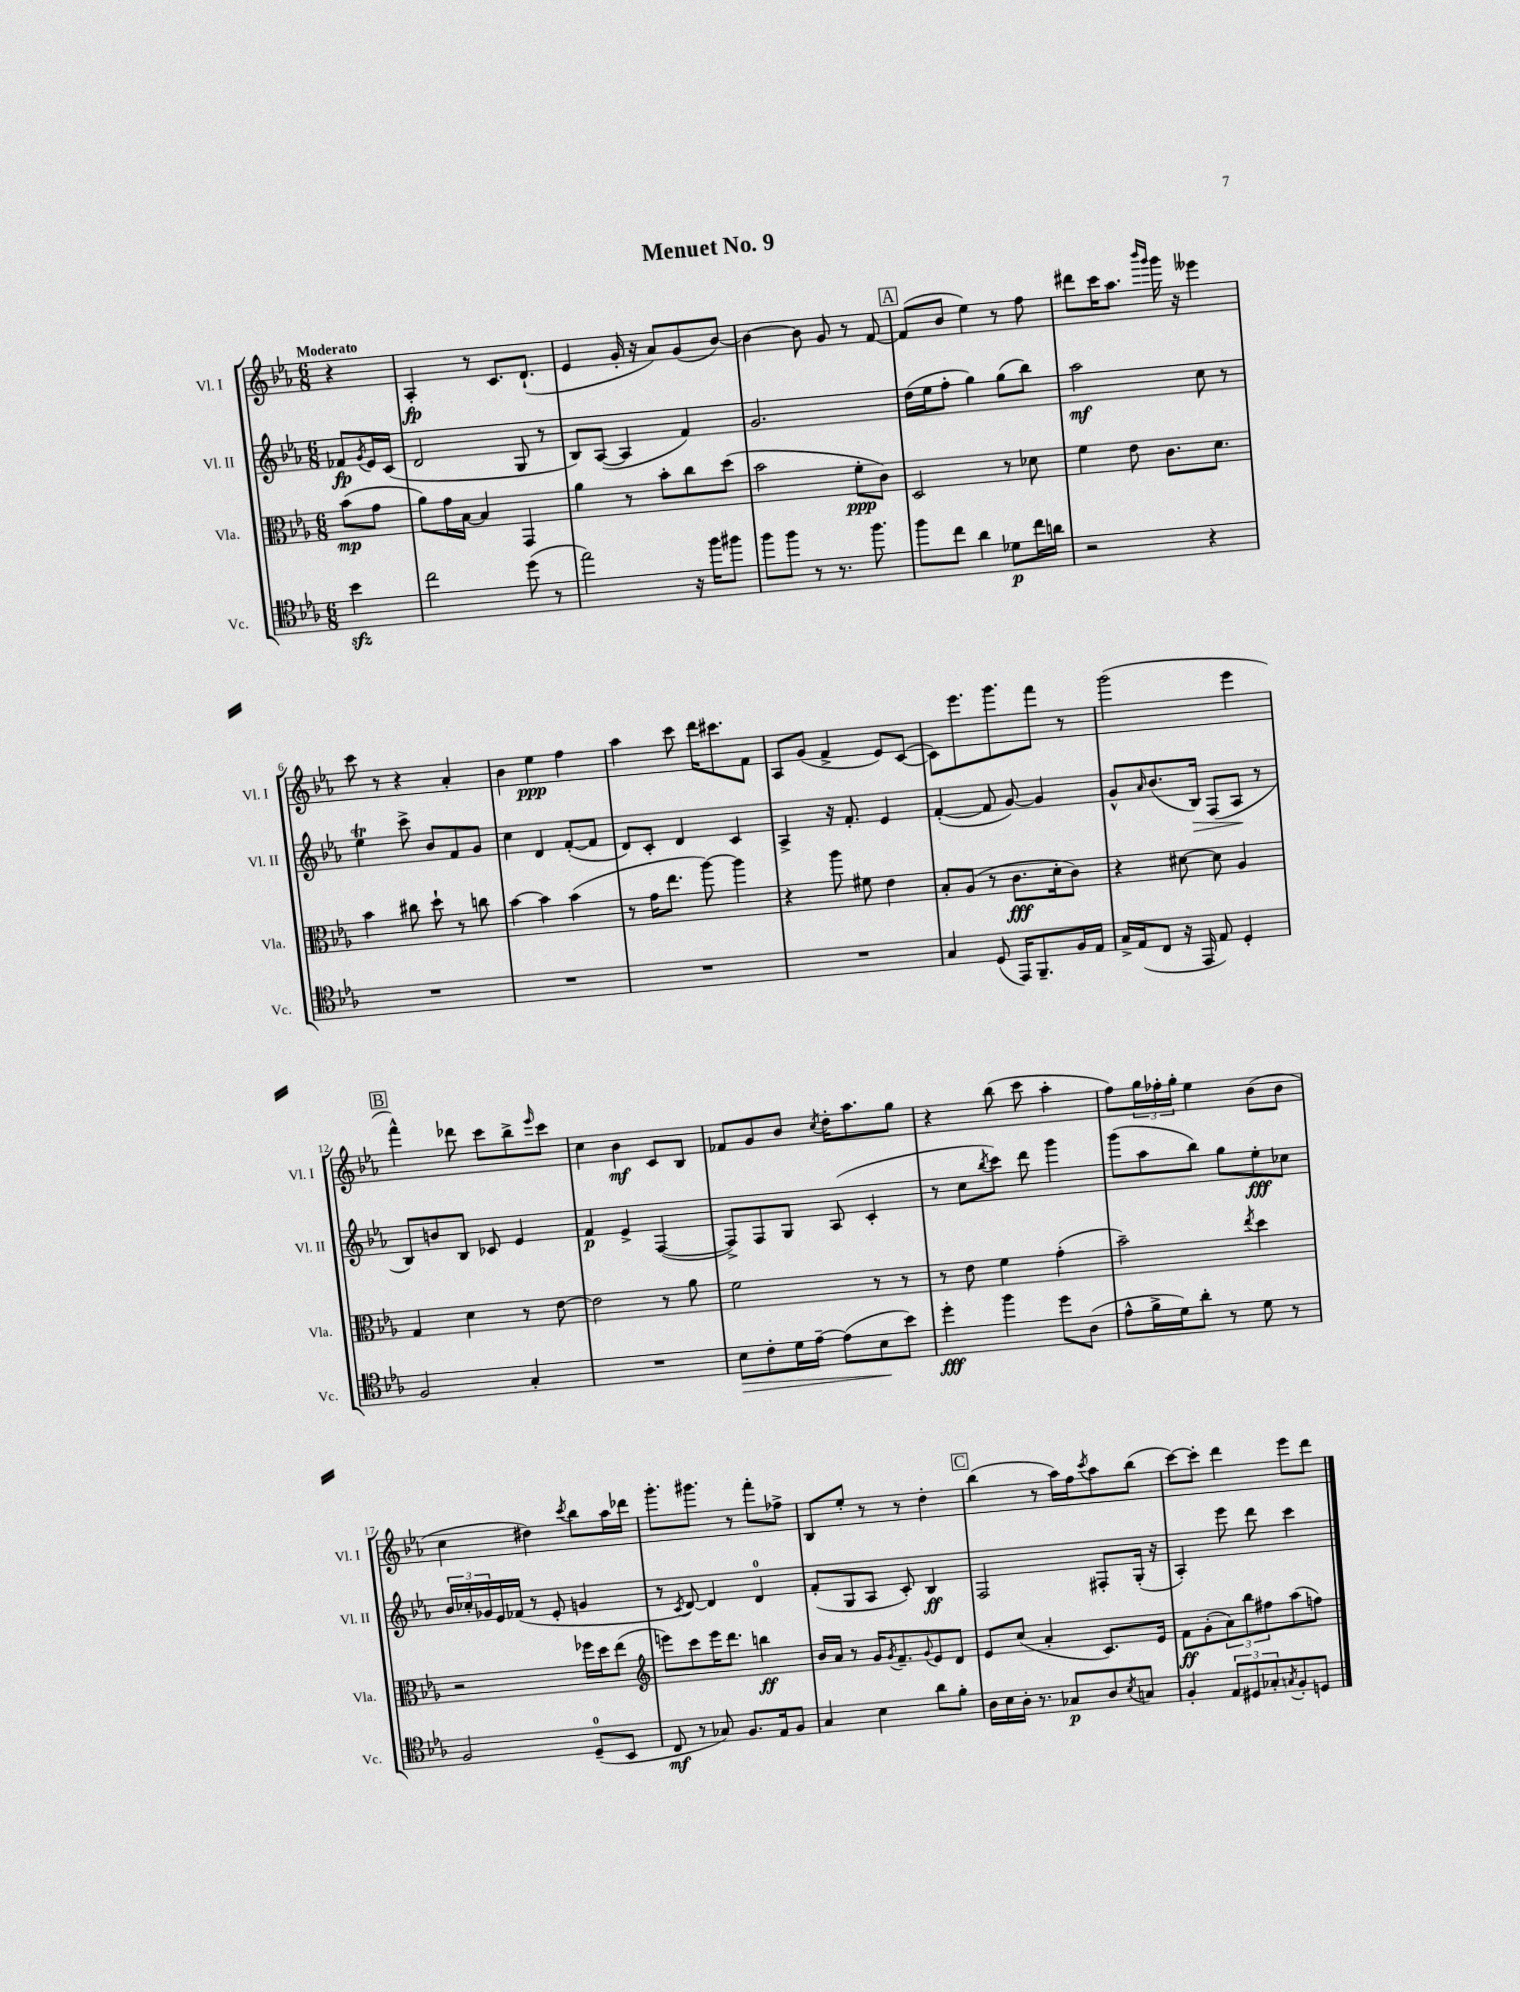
\header { title = "Menuet No. 9" }
<<
\new StaffGroup <<
\new Staff = "s0" \with { instrumentName = "Vl. I" shortInstrumentName = "Vl. I" } {
    \clef treble \key ees \major \numericTimeSignature \time 6/8 \partial 4 \tempo "Moderato"
    r4 |
    aes4-.\fp r8 c'8. d'8.-!( |
    ees'4 g'16-. r16 aes'8) g'8( bes'8~) |
    bes'4~ bes'8 g'8 r8 f'8~ |
    \mark \markup { \box "A" } f'8( bes'8 ees''4) r8 f''8 |
    dis'''8 c'''16 aes''8. \grace { bes'''16 g'''16 } g'''16 r16 eeses'''4 |
    c'''8 r8 r4 aes'4-. |
    bes'4 ees''4\ppp f''4 |
    aes''4 c'''8 d'''16 cis'''8. f'8 |
    aes8 g'8( f'4-> ees'8) c'8~( |
    c'8) ees'''8. g'''8. f'''8 r8 |
    g'''2( ees'''4 |
    \mark \markup { \box "B" } f'''4-^) des'''8 c'''8 bes''8-> \grace { ees'''16 } c'''8 |
    c''4 bes'4\mf c'8 bes8 |
    fes'8 g'8 bes'8 \acciaccatura { c''8 } d''16-. aes''8. g''8 |
    r4 bes''8( c'''8 aes''4-. |
    f''8) \tuplet 3/2 { g''16 fes''16-. g''16-. } ees''4 bes'8( bes'8 |
    c''4 dis''4) \acciaccatura { c'''8 } bes''8 aes''16 des'''16 |
    g'''8.-. gis'''8. r8 f'''8-. fes''8-> |
    bes8 ees''8-. r8 r8 d''4-. |
    \mark \markup { \box "C" } bes''4( r8 aes''16) f''16 \acciaccatura { c'''8 } aes''8 bes''8( |
    c'''8~) c'''8-. d'''4 ees'''8 d'''8 \bar "|." |
}
\new Staff = "s1" \with { instrumentName = "Vl. II" shortInstrumentName = "Vl. II" } {
    \clef treble \key ees \major \numericTimeSignature \time 6/8 \partial 4
    fes'8\fp \acciaccatura { g'8 } ees'16 c'16( |
    d'2 g8 r8 |
    bes8) aes8~( aes4 f'4) |
    g'2. |
    \mark \markup { \box "A" } d''16( ees''16 f''8-. g''4) g''8( bes''8) |
    aes''2\mf c''8 r8 |
    ees''4\trill c'''8-> bes'8 f'8 g'8 |
    c''4 d'4 f'8~-.( f'8 |
    d'8) c'8-. d'4 c'4 |
    aes4-> r16 f'8.-. ees'4 |
    f'4~-.( f'8 g'8~) g'4 |
    g'8-^ \grace { aes'16 } bes'8.( bes16\>) f8( aes8\! r8 |
    \mark \markup { \box "B" } bes8) b'8 bes8 ces'8 ees'4 |
    f'4\p ees'4-> f4~( |
    f8->) f8 g8 aes8( c'4-. |
    r8 c''8 \acciaccatura { bes''8 } c'''8) d'''8 g'''4 |
    g'''8( aes''8 bes''8) g''8 ees''8-.\fff ces''8 |
    \tuplet 3/2 { bes'16 ces''16-. ges'16 } ees'16 fes'16( r8 ees'8-. g'4 |
    r8 \acciaccatura { c'8 } d'8~) d'4 d'4-0 |
    f'8-.( g8 aes8 c'8-.) bes4\ff |
    \mark \markup { \box "C" } f2 fis8-. g16-.( r16 |
    aes4-.) ees'''8 d'''8 c'''4 \bar "|." |
}
\new Staff = "s2" \with { instrumentName = "Vla." shortInstrumentName = "Vla." } {
    \clef alto \key ees \major \numericTimeSignature \time 6/8 \partial 4
    bes'8\mp( g'8 |
    aes'8) g'16 bes16~ bes4 g,4 |
    aes'4 r8 bes'8-. c''8 d''8( |
    bes'2 f'8-.\ppp c'8) |
    \mark \markup { \box "A" } d2 r8 des'8 |
    f'4 ees'8 c'8. d'8. |
    bes'4 cis''8 d''8-! r8 c''8 |
    bes'4~ bes'4 bes'4( |
    r8 g'16 ees''8. aes''8~) aes''4 |
    r4 aes''8 fis'8 ees'4 |
    bes8-. aes8( r8 c'8.\fff d'16-. c'8) |
    r4 dis'8~ dis'8 aes4 |
    \mark \markup { \box "B" } g4 d'4 r8 ees'8~ |
    ees'2 r8 aes'8 |
    f'2 r8 r8 |
    r8 ees'8 f'4 g'4-.( |
    bes'2--) \acciaccatura { ees''8 } d''4 |
    r2 fes''16 d''16 ees''8( |
    \clef treble e'''8) c'''8 e'''16 d'''8. b''4\ff |
    bes'16 aes'16 r8 g'16 \acciaccatura { g'8 } f'8.-- \appoggiatura { g'8 } ees'8 d'8 |
    \mark \markup { \box "C" } ees'8 c''8( aes'4-. c'8.) ees'16 |
    f'8\ff g'8-.( \tuplet 3/2 { aes'8) bes''8 fis''8 } aes''8( f''8) \bar "|." |
}
\new Staff = "s3" \with { instrumentName = "Vc." shortInstrumentName = "Vc." } {
    \clef tenor \key ees \major \numericTimeSignature \time 6/8 \partial 4
    bes'4\sfz |
    c''2 d''8( r8 |
    ees''2) r16 f''16 fis''8 |
    f''8 f''8 r8 r8. f''8. |
    \mark \markup { \box "A" } f''8 c''8 aes'4 des'8\p c''16 a'16 |
    r2 r4 |
    R2. |
    R2. |
    R2. |
    R2. |
    g4 d8( ees,16) f,8.-- f16 ees16 |
    g16-> ees16( c8 r16 ees,16 ees8) d4-. |
    \mark \markup { \box "B" } f2 g4-. |
    R2. |
    bes8\> c'8-. d'16 ees'16~-- ees'8( bes8\! bes'8) |
    d''4-.\fff f''4 d''8 aes8( |
    ees'8-^ f'16-> d'16) aes'8-. r8 d'8 r8 |
    f2 d8-0--( bes,8 |
    c8\mf r8 ges8) f8. ees16 f8 |
    g4 bes4 aes'8 f'8-. |
    \mark \markup { \box "C" } aes16 bes16 aes16-. r8. ges8\p aes8 \acciaccatura { bes8 } g8 |
    f4-. \tuplet 3/2 { ees8 dis8 ges8-. } \acciaccatura { g8 } f8-. d8 \bar "|." |
}
>>
>>
